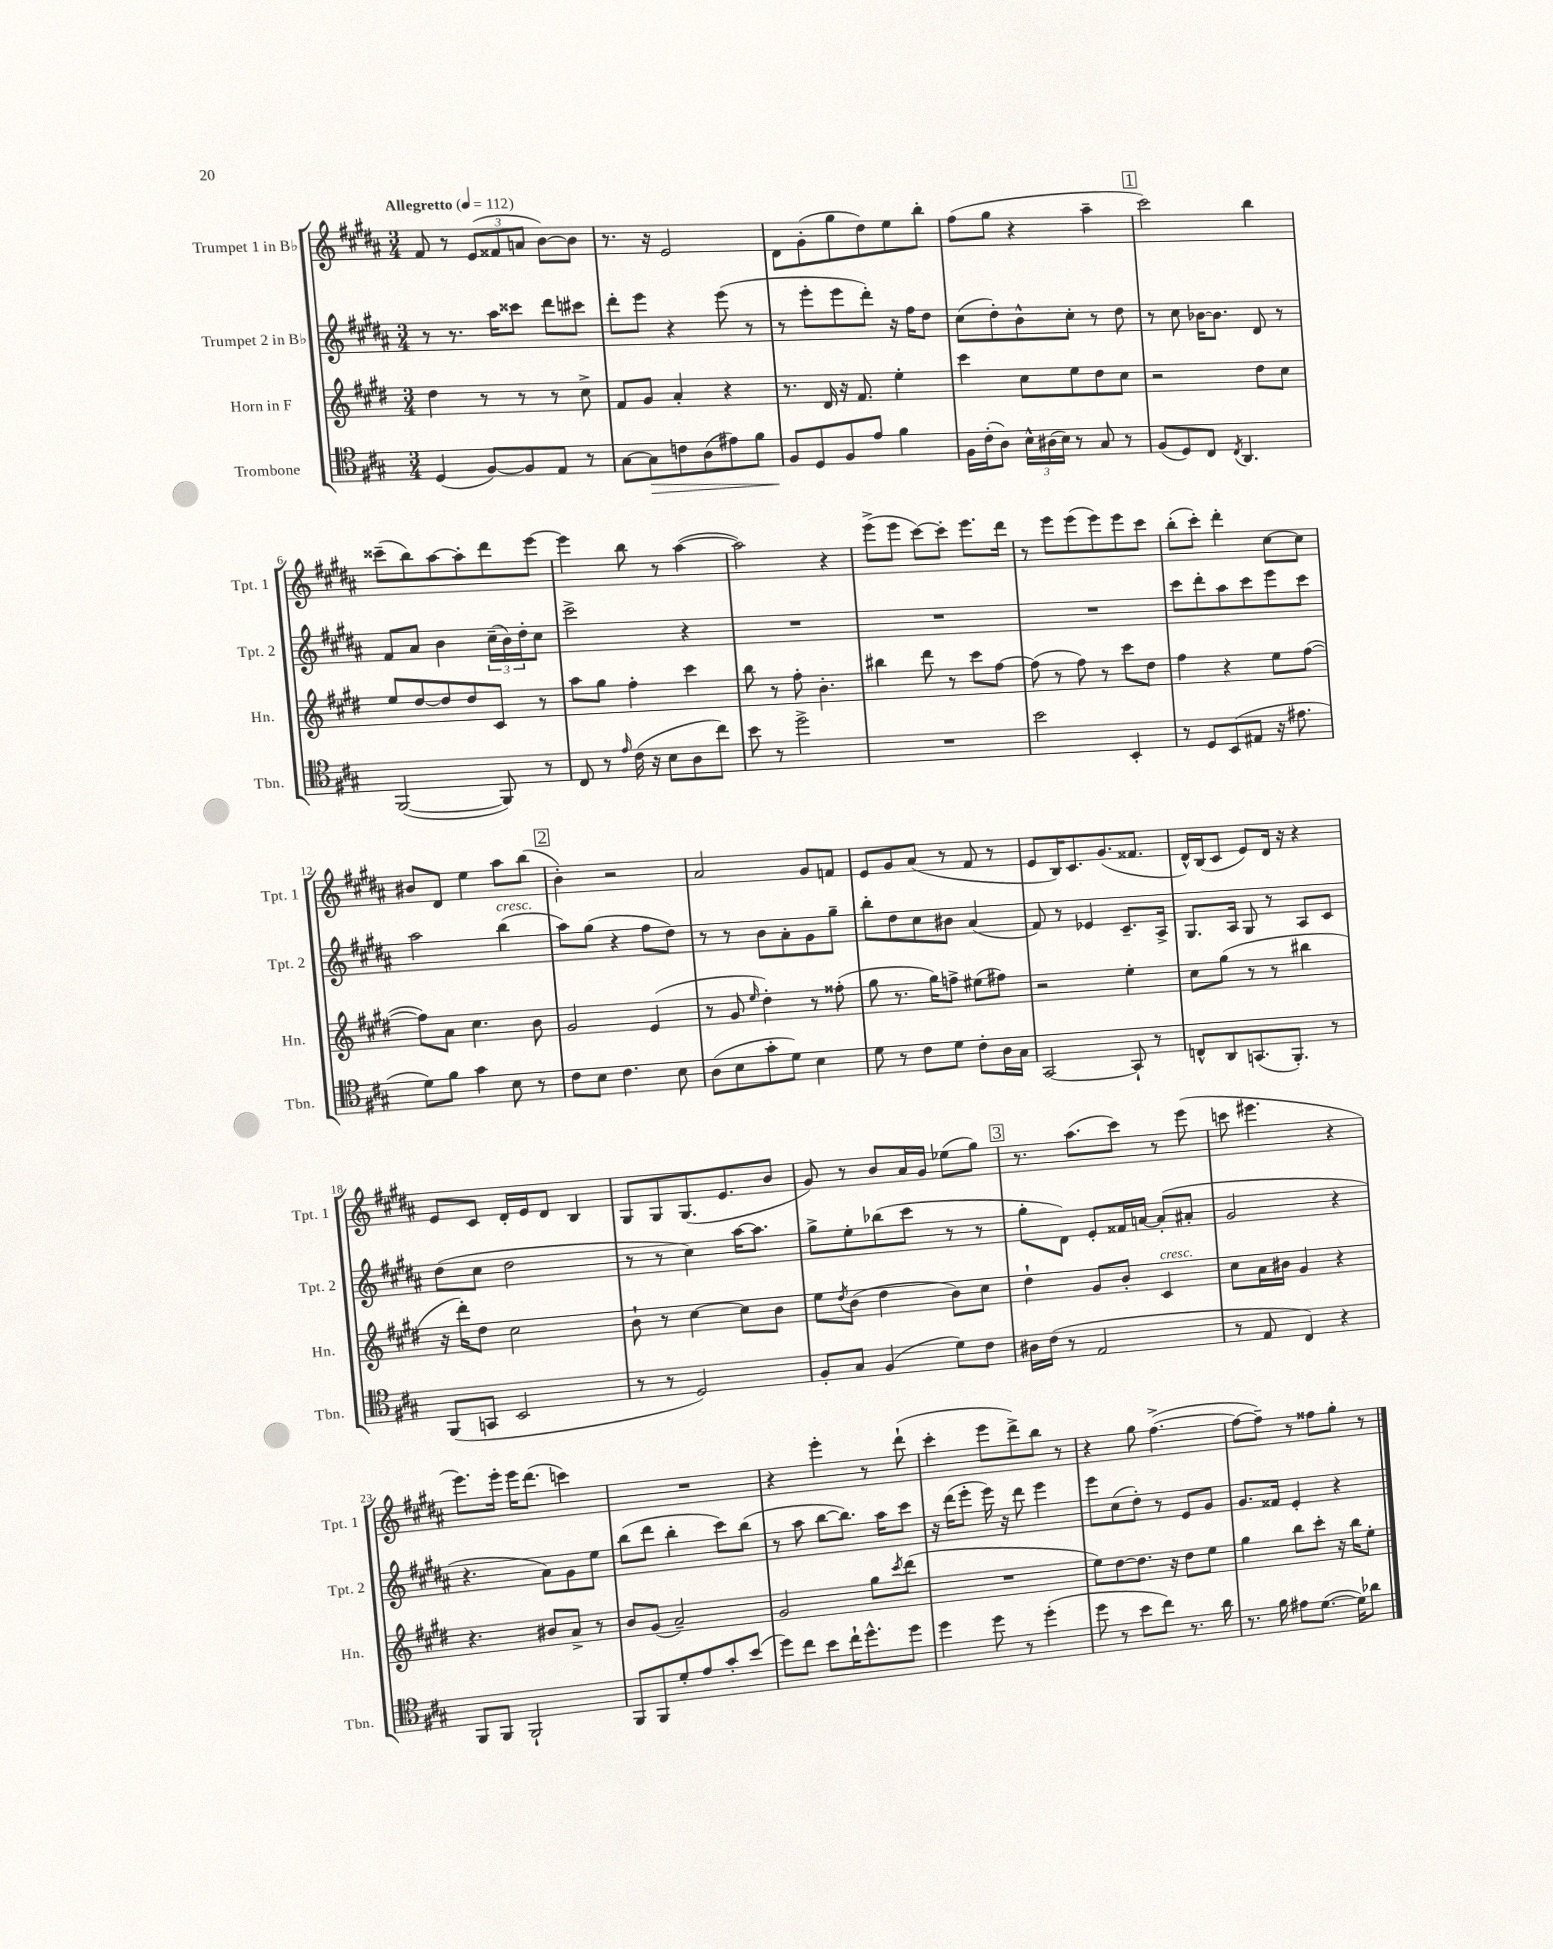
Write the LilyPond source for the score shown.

<<
\new StaffGroup <<
\new Staff = "s0" \with { instrumentName = "Trumpet 1 in Bb" shortInstrumentName = "Tpt. 1" } {
    \clef treble \key b \major \numericTimeSignature \time 3/4 \tempo "Allegretto" 4 = 112
    fis'8 r8 \tuplet 3/2 { e'8( fisis'8 a'8 } b'8~) b'8 |
    r8. r16 e'2 |
    dis'8 gis'8-.( gis''8 dis''8) e''8 b''8-. |
    fis''8( gis''8 r4 ais''4-- |
    \mark \markup { \box "1" } cis'''2) b''4 |
    cisis'''8--( b''8) ais''8~ ais''8-. dis'''8 e'''8~ |
    e'''4 b''8 r8 ais''4~( |
    ais''2) r4 |
    e'''8->( e'''8 cis'''8~) cis'''8-. e'''8. dis'''16 |
    r8 e'''8 e'''8( e'''8) e'''8 cis'''8 |
    b''8-.( cis'''8-.) dis'''4-. cis''8~ cis''8 |
    bis'8 dis'8 e''4 ais''8 b''8( |
    \mark \markup { \box "2" } b'4-.) r2 |
    ais'2 gis'8 f'8 |
    e'8 gis'8 ais'8( r8 fis'8 r8 |
    e'8 b16) cis'8. gis'8.( fisis'8. |
    dis'16-^) b16( cis'8 e'8) dis'16 r16 r4 |
    e'8 cis'8 dis'16-. e'16 dis'8 b4 |
    gis8 gis8 gis8.( e'8. b'8 |
    gis'8) r8 b'8 ais'16 gis'16 ees''8( gis''8) |
    \mark \markup { \box "3" } r8. ais''8.( cis'''8) r8 e'''8( |
    c'''8 eis'''4. r4 |
    e'''8.) e'''16-. e'''16 dis'''8.( c'''4) |
    R2. |
    r4 e'''4-. r8 dis'''8-!( |
    cis'''4-. e'''8 dis'''8->) b''8 r8 |
    r4 gis''8 fis''4.~->( |
    fis''8~ fis''8--) r8 fisis''8 gis''8-. r8 \bar "|." |
}
\new Staff = "s1" \with { instrumentName = "Trumpet 2 in Bb" shortInstrumentName = "Tpt. 2" } {
    \clef treble \key b \major \numericTimeSignature \time 3/4
    r8 r8. ais''16 cisis'''8 dis'''8 cis'''8 |
    dis'''8-. e'''8 r4 e'''8( r8 |
    r8 e'''8-. e'''8 dis'''8-.) r16 fis''16 dis''8 |
    cis''8( dis''8-.) b'8-^ cis''8-. r8 dis''8 |
    \mark \markup { \box "1" } r8 cis''8 bes'16~ bes'8. dis'8 r8 |
    fis'8 ais'8 b'4 \tuplet 3/2 { cis''16--( b'16) dis''16-. } cis''8 |
    cis'''2-> r4 |
    R2. |
    R2. |
    R2. |
    cis'''8 dis'''8-. ais''8 cis'''8 e'''8 cis'''8 |
    ais''2 b''4^\markup { \italic "cresc." }( |
    \mark \markup { \box "2" } ais''8) gis''8( r4 fis''8 dis''8) |
    r8 r8 b'8 ais'8-. gis'8 gis''8-- |
    b''8-. dis''8 cis''8 bis'8 ais'4( |
    fis'8) r8 ees'4 cis'8.-- ais16-> |
    gis8. ais16 gis8 r8 ais8 cis'8 |
    dis''8( cis''8 dis''2 |
    r8 r8 cis''4) ais''16~ ais''8. |
    gis''8-> e''8-. bes''8( cis'''8 r8 r8 |
    \mark \markup { \box "3" } gis''8-. dis'8) e'8-. fisis'16 a'16~ a'8-.( ais'8-. |
    gis'2 r4 |
    r4. ais'8) gis'8 e''8 |
    b''8( dis'''8 b''4-. cis'''8) b''8( |
    r8 ais''8 b''8~ b''8.) ais''16 cis'''8 |
    r16 dis'''16( e'''8-. e'''16) r16 dis'''8 e'''4 |
    e'''8 cis''8( dis''8-.) r8 e'8 gis'8 |
    gis'8. fisis'16 e'4-. r4 \bar "|." |
}
\new Staff = "s2" \with { instrumentName = "Horn in F" shortInstrumentName = "Hn." } {
    \clef treble \key e \major \numericTimeSignature \time 3/4
    dis''4 r8 r8 r8 cis''8-> |
    fis'8 gis'8 a'4-. r4 |
    r8. dis'16 r16 fis'8. e''4-. |
    cis'''4 cis''8 e''8 dis''8 cis''8 |
    \mark \markup { \box "1" } r2 dis''8 cis''8 |
    e''8 dis''8~ dis''8 dis''8 cis'8 r8 |
    a''8 gis''8 fis''4-. cis'''4 |
    b''8 r8 fis''8-. b'4.-. |
    bis''4 dis'''8 r8 cis'''8 fis''8~ |
    fis''8( r8 fis''8) r8 cis'''8 dis''8 |
    fis''4 r4 e''8 fis''8~( |
    fis''8) a'8 cis''4. b'8 |
    \mark \markup { \box "2" } gis'2 e'4( |
    r8 gis'8 \grace { e''16 } dis''4-.) r8 fisis''8-.( |
    gis''8 r8. gis''16) f''8-> eis''8( fis''8) |
    r2 e''4-. |
    cis''8 gis''8( r8 r8 bis''4 |
    r16 dis'''16-.) dis''8 cis''2 |
    b'8-! r8 cis''4~ cis''8 b'8 |
    e''8 \acciaccatura { dis''8 } b'8( dis''4 b'8) cis''8 |
    \mark \markup { \box "3" } dis''4-! gis'8 b'8-. cis'4^\markup { \italic "cresc." } |
    cis''8 a'16 bis'16 gis'4 r4 |
    r4. bis'8 a'8-> r8 |
    b'8 gis'8( a'2--) |
    gis'2 gis''8 \acciaccatura { cis'''8 } dis'''8( |
    R2. |
    e''8) dis''8~ dis''8. r16 dis''8 e''8 |
    gis''4 b''8 cis'''8-. r16 b''16 e''8-. \bar "|." |
}
\new Staff = "s3" \with { instrumentName = "Trombone" shortInstrumentName = "Tbn." } {
    \clef tenor \key a \major \numericTimeSignature \time 3/4
    d4( fis8~) fis8 e8 r8 |
    gis8~ gis8\> c'8 a8( eis'8) fis'8 |
    fis8\! d8 fis8 e'8 fis'4 |
    fis16 cis'16-.( a8) \tuplet 3/2 { b16-^ ais16( b16) } r8 gis8 r8 |
    \mark \markup { \box "1" } fis8( d8) cis8 \acciaccatura { cis8 } a,4. |
    fis,2~( fis,8) r8 |
    cis8 r8 \grace { e'16 } cis'16( r16 b8 a8 cis''8) |
    b'8 r8 d''2-> |
    R2. |
    b'2 b,4-. |
    r8 d8 b,8( eis8 r16 eis'8. |
    d'8) fis'8 gis'4 b8 r8 |
    \mark \markup { \box "2" } cis'8 b8 cis'4. b8 |
    a8( b8 gis'8-. d'8) b4 |
    d'8 r8 cis'8 d'8 cis'8-. a16 gis16 |
    gis,2~ gis,8-! r8 |
    c8-^ a,8 g,8.( fis,8.-.) r8 |
    fis,8( g,8 b,2 |
    r8 r8 d2) |
    fis8-. gis8 fis4( d'8) cis'8 |
    \mark \markup { \box "3" } ais16 cis'16( r8 e2 |
    r8 e8 cis4) r4 |
    fis,8 fis,8 fis,2-! |
    fis,8 fis,8 d'8-. e'8 gis'8-. b'8( |
    d''8) cis''8 b'8 cis''16-! d''8.-^ d''8 |
    d''4 d''8 r8 d''4-.( |
    d''8 r8 b'8 cis''8) r8. a'16 |
    r8. fis'16 eis'8 d'8.~( d'16) aes'8 \bar "|." |
}
>>
>>
